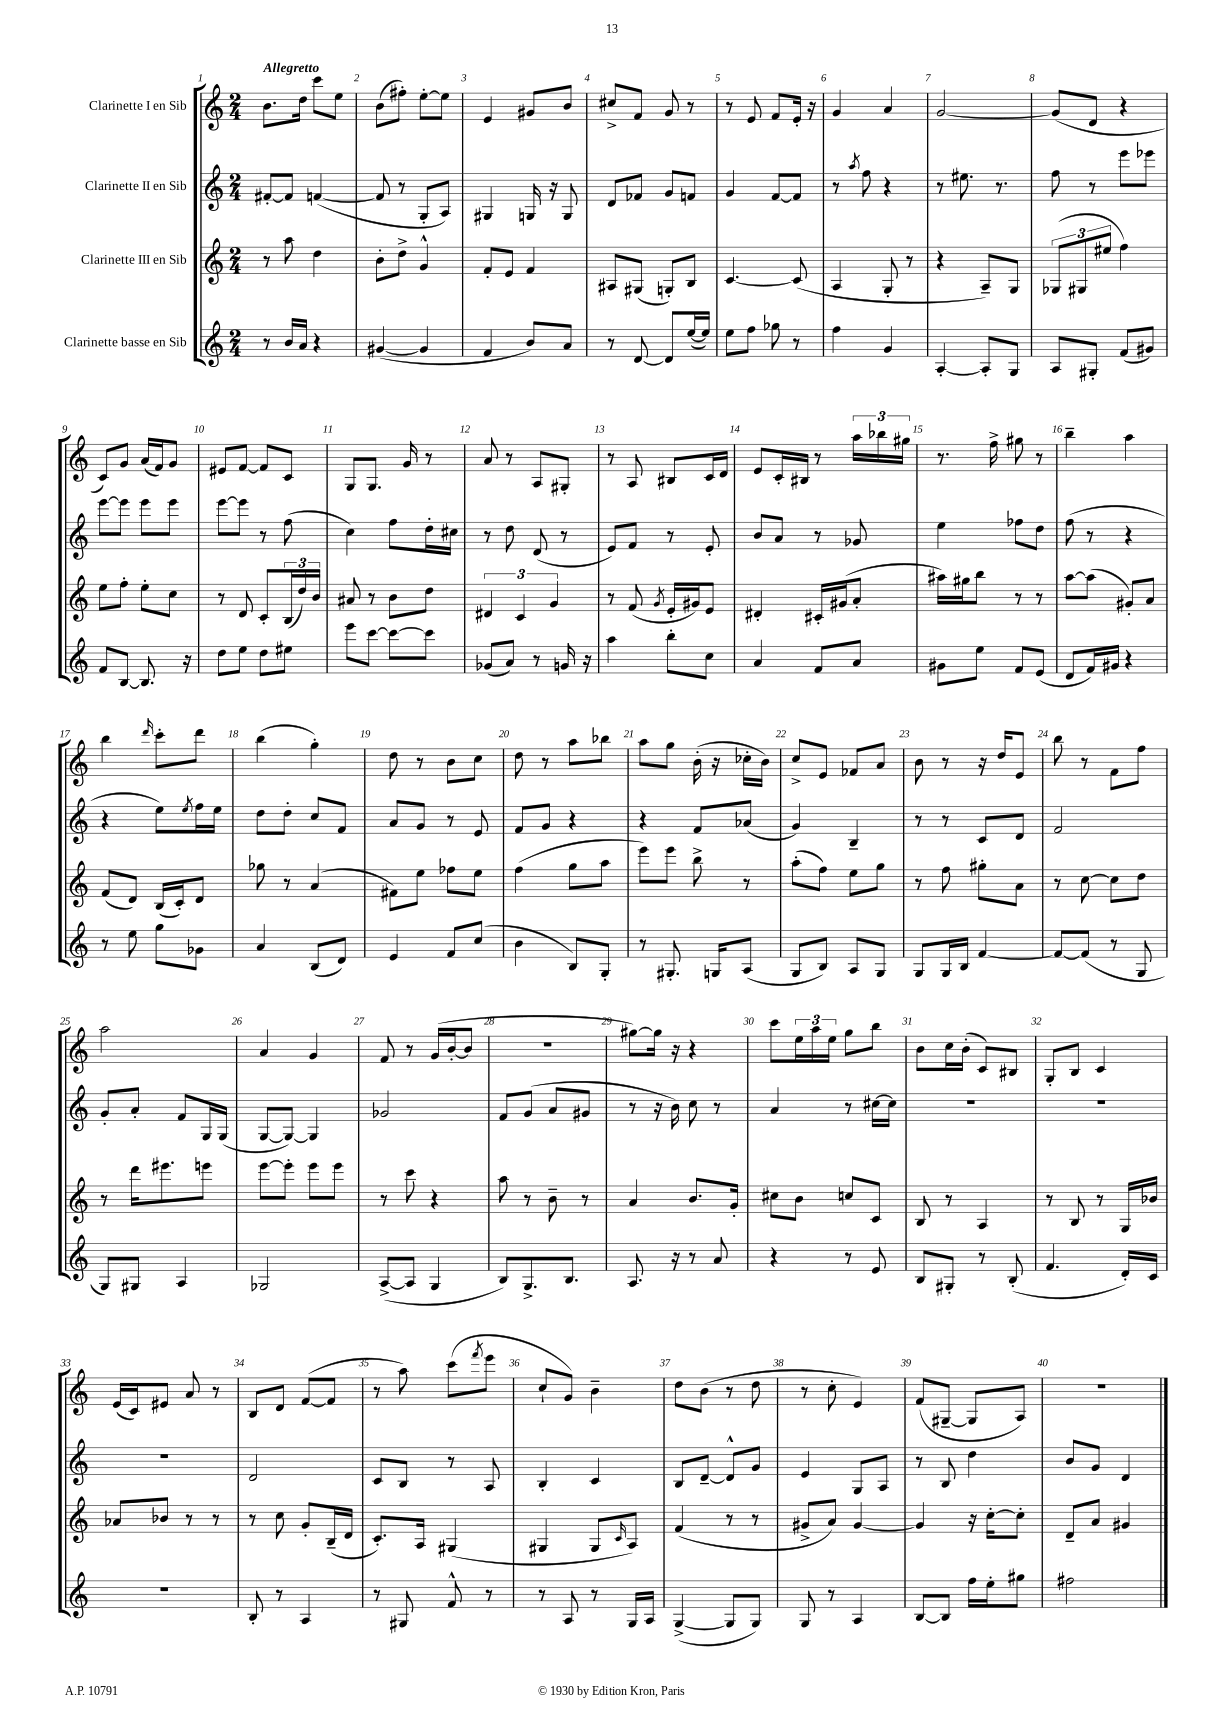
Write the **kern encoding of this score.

**kern	**kern	**kern	**kern
*staff4	*staff3	*staff2	*staff1
*clefG2	*clefG2	*clefG2	*clefG2
*k[]	*k[]	*k[]	*k[]
*M2/4	*M2/4	*M2/4	*M2/4
8r	8r	[8f#'/L	8.b\L
16b/LL	8aa\	8f#/]J	.
16a/JJ	.	.	16dd\Jk
4r	4dd\	([4f/	8ccc\L
.	.	.	8ee\J
=	=	=	=
([4g#/	8b'\L	8f/]	(8b\L
.	8dd^\J	8r	8ff#'\J)
4g#/]	4g^^/	8G'/L	[8ee'\L
.	.	8A/J)	8ee\]J
=	=	=	=
4f/	8f'/L	4G#/	4e/
.	8e/J	.	.
8b/L)	4f/	16G/	8g#/L
.	.	16r	.
8a/J	.	8G/	8b/J
=	=	=	=
8r	8A#/L	8d/L	8cc#^/L
[8d/	(8G#/J	8f-/J	8f/J
8d/]L	8G'/L)	8g/L	8g/
([16ee/L	8B/J	8f/J	8r
16ee/]JJ)	.	.	.
=	=	=	=
8ee\L	[4.c/	4g/	8r
8ff\J	.	.	8e/
8gg-\	.	[8f/L	8f/L
8r	(8c/]	8f/]J	16e'/Jk
.	.	.	16r
=	=	=	=
4ff\	4A/	8r	4g/
.	.	8qaa/	.
.	.	8ff\	.
4g/	8G'/	4r	4a/
.	8r	.	.
=	=	=	=
[4A'/	4r	8r	[2g/
.	.	8.ee#\	.
8A'/]L	8A~/L)	.	.
.	.	8.r	.
8G/J	8G/J	.	.
=	=	=	=
8A/L	(12G-/L	8ff\	(8g/]L
.	12G#/	.	.
8G#'/J	.	8r	8d/J
.	12ee#/J	.	.
(8f/L	4ff\)	8eee\L	4r
8g#/J)	.	8eee-\J	.
=	=	=	=
8f/L	8ee\L	[8eee\L	8c/L)
[8B/J	8ff'\J	8eee\]J	8g/J
8.B/]	8ee'\L	8eee\L	(16a/LL
.	.	.	16f/J)
.	8cc\J	8eee\J	8g/J
16r	.	.	.
=	=	=	=
8dd\L	8r	[8eee\L	8e#/L
8ee\J	8d/	8eee\]J	[8f/J
8dd\L	8c'/L	8r	8f/]L
8ee#\J	(24B/L	(8ff\	8c/J
.	24dd/)	.	.
.	24b/JJ	.	.
=	=	=	=
8eee\L	8a#/	4cc\)	8G/L
[8ccc\J	8r	.	8.G/J
8ccc\_L	8b\L	8ff\L	.
.	.	.	16g/
8ccc\]J	8dd\J	16dd'\L	8r
.	.	16cc#\JJ	.
=	=	=	=
(8g-/L	6d#/	8r	8a/
8a/J)	.	8dd\	8r
.	6c/	.	.
8r	.	(8d/	8A/L
.	6g/	.	.
16g/	.	8r	8G#'/J
16r	.	.	.
=	=	=	=
4aa\	8r	8e/L)	8r
.	(8f/	8f/J	8A/
.	8qg/	.	.
8bb'\L	16e'/LL	8r	8B#/L
.	16g#/J)	.	.
8cc\J	8e/J	8e'/	16c/L
.	.	.	16d/JJ
=	=	=	=
4a/	4d#'/	8b/L	8e/L
.	.	8a/J	16c'/L
.	.	.	16B#/JJ
8f/L	16c#'/LL	8r	8r
.	(16g#/J	.	.
8a/J	8a'/J	8g-/	24aa\LL
.	.	.	24bb-\
.	.	.	24gg#\JJ
=	=	=	=
8g#\L	16aa#\LL)	4ee\	8.r
.	16gg#\J	.	.
8ee\J	8bb\J	.	.
.	.	.	16ff^\
8f/L	8r	8ff-\L	8gg#\
(8e/J	8r	8dd\J	8r
=	=	=	=
8d/L	[8aa\L	(8ff\	4bb~\
16f/L)	(8aa\]J	8r	.
16g#/JJ	.	.	.
4r	8g#'/L)	4r	4aa\
.	8a/J	.	.
=	=	=	=
8r	(8f/L	4r	4bb\
8ee\	8d/J)	.	.
.	.	.	16qqddd/
8gg\L	(16B/LL	8ee\L)	8ccc'\L
.	16c'/J)	.	.
.	.	8qee/	.
8g-\J	8d/J	16ff\L	8ddd\J
.	.	16ee\JJ	.
=	=	=	=
4a/	8gg-\	8dd\L	(4bb\
.	8r	8dd'\J	.
(8B/L	(4a/	8cc/L	4gg'\)
8d/J)	.	8f/J	.
=	=	=	=
4e/	8f#\L)	8a/L	8dd\
.	8ee\J	8g/J	8r
8f/L	8ff-\L	8r	8b\L
(8cc/J	8ee\J	8e/	8cc\J
=	=	=	=
4b\	(4ff\	8f/L	8dd\
.	.	8g/J	8r
8B/L)	8gg\L	4r	8aa\L
8G'/J	8aa\J	.	8bb-\J
=	=	=	=
8r	8eee\L)	4r	8aa\L
8.G#'/	8eee\J	.	8gg\J
.	8bb^\	8f/L	(16b'\
16G/LK	.	.	16r
(8A/J	8r	(8a-/J	16cc-'\LL
.	.	.	16b\JJ)
=	=	=	=
8G/L	(8aa'\L	4g/)	8cc^/L
8B/J)	8ff\J)	.	8e/J
8A/L	8ee\L	4B~/	8f-/L
8G/J	8gg\J	.	8a/J
=	=	=	=
8G/L	8r	8r	8b\
16G/L	8ff\	8r	8r
16B/JJ	.	.	.
[4f/	8gg#'\L	8c/L	16r
.	.	.	16dd/LK
.	8a\J	8d/J	8e/J
=	=	=	=
8f/_L	8r	2f/	8bb\
(8f/]J	[8cc\	.	8r
8r	8cc\]L	.	8f\L
8G/	8dd\J	.	8ff\J
=	=	=	=
8G/L)	8r	8g'/L	2aa\
8G#/J	16ddd\LK	8a'/J	.
.	8.eee#\	.	.
4A/	.	8f/L	.
.	8eee\J	16G/L	.
.	.	(16G/JJ	.
=	=	=	=
2G-/	[8eee\L	[8G/L	4a/
.	8eee'\]J	8G/_J)	.
.	8eee\L	4G/]	4g/
.	8eee\J	.	.
=	=	=	=
([8A^/L	8r	2g-/	8f/
8A/]J	8ccc\	.	8r
4G/	4r	.	(16g/LL
.	.	.	[16b'/J
.	.	.	8b/]J
=	=	=	=
8B/L)	8aa\	8f/L	2r
8.G^/	8r	(8g/J	.
.	8b~\	8a/L	.
8.B/J	.	.	.
.	8r	8g#/J	.
=	=	=	=
8.A/	4a/	8r	[8gg#\L)
.	.	16r	16gg#\]Jk
16r	.	16b\)	16r
8r	8.b/L	8cc\	4r
8a/	.	8r	.
.	16g'/Jk	.	.
=	=	=	=
4r	8cc#\L	4a/	8ccc\L
.	8b\J	.	24ee\L
.	.	.	24aa\
.	.	.	24ee\JJ
8r	8cc/L	8r	8gg\L
8e/	8c/J	[16cc#\LL	8bb\J
.	.	16cc#\]JJ	.
=	=	=	=
8B/L	8B/	2r	8b\L
8G#'/J	8r	.	16cc\L
.	.	.	(16b'\JJ
8r	4A/	.	8c/L)
(8B'/	.	.	8B#/J
=	=	=	=
4.f/	8r	2r	8G'/L
.	8B/	.	8B/J
.	8r	.	4c/
16d'/LL)	16G/LL	.	.
16c/JJ	16b-/JJ	.	.
=	=	=	=
2r	8a-/L	2r	(16e/LL
.	.	.	16c/J)
.	8b-/J	.	8e#/J
.	8r	.	8a/
.	8r	.	8r
=	=	=	=
8B'/	8r	2d/	8B/L
8r	8cc\	.	8d/J
4A/	8g'/L	.	([8f/L
.	(16B~/L	.	8f/]J
.	16d/JJ	.	.
=	=	=	=
8r	8.c'/L)	8c/L	8r
8G#/	.	8B/J	8aa\)
.	16A/Jk	.	.
8f^^/	(4G#/	8r	(8ccc\L
.	.	.	8qfff/
8r	.	8A/	8eee\J
=	=	=	=
8r	4G#/	4B'/	8cc`/L
8A/	.	.	8g/J)
8r	8G#/L	4c/	4b~\
.	16qqc/	.	.
16G/LL	8A/J)	.	.
16A/JJ	.	.	.
=	=	=	=
([4G^/	(4f/	8B/L	8dd\L
.	.	[8d~/J	(8b\J
8G/]L	8r	8d^^/]L	8r
8G/J)	8r	8g/J	8dd\
=	=	=	=
8G/	8g#^/L	4e/	8r
8r	8a/J)	.	8cc'\
4A/	[4g#/	8G/L	4e/)
.	.	8A/J	.
=	=	=	=
[8B/L	4g#/]	8r	(8f/L
8B/]J	.	8B/	[8G#~/J
16ff\LL	16r	4dd\	8G#/]L
16ee'\J	[16cc'\LK	.	.
8gg#\J	8cc'\]J	.	8A/J)
=	=	=	=
2ff#\	8d~/L	8b/L	2r
.	8a/J	8g/J	.
.	4g#/	4d/	.
==	==	==	==
*-	*-	*-	*-
